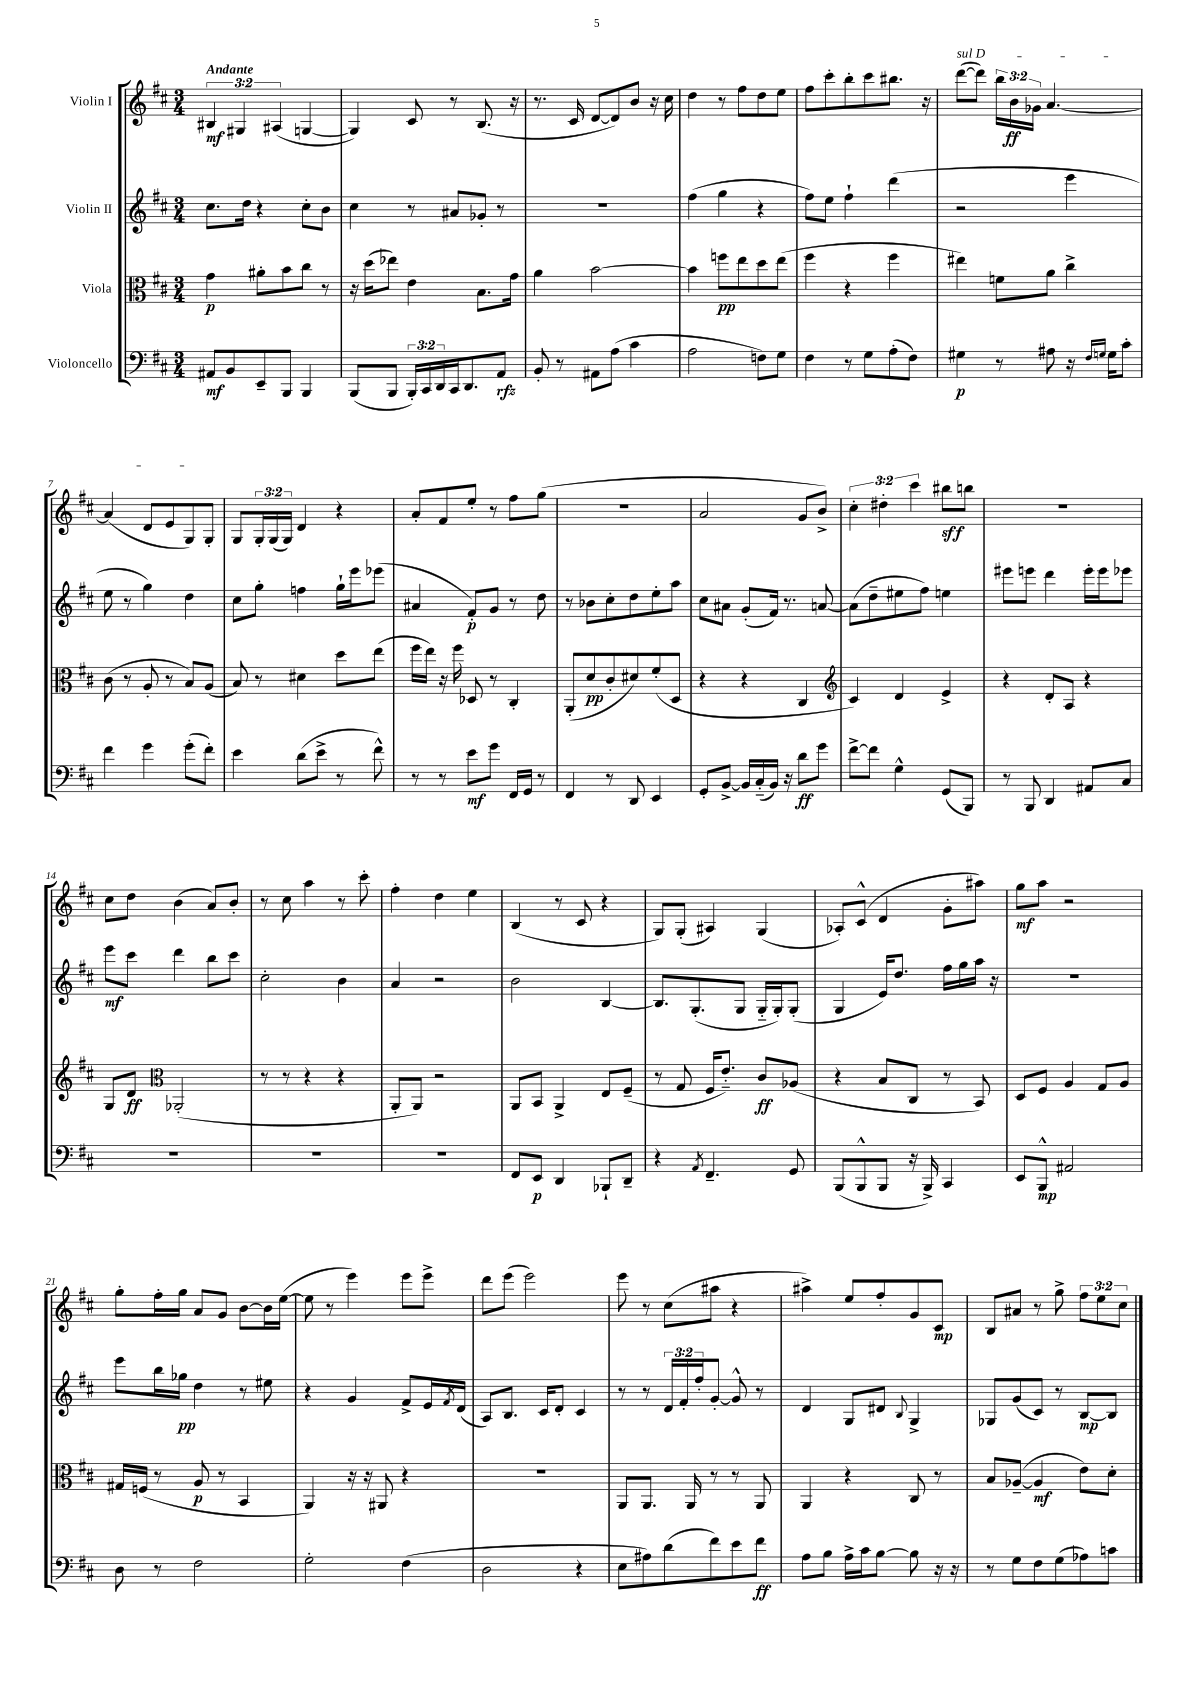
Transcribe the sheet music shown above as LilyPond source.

<<
\new StaffGroup <<
\new Staff = "s0" \with { instrumentName = "Violin I" } {
    \clef treble \key d \major \numericTimeSignature \time 3/4 \override Staff.TupletNumber.text = #tuplet-number::calc-fraction-text \tempo "Andante"
    \tuplet 3/2 { bis4\mf gis4 ais4( } g4~ |
    g4) cis'8 r8 b8.( r16 |
    r8. cis'16 d'8~ d'8) b'8 r16 cis''16 |
    d''4 r8 fis''8 d''8 e''8 |
    fis''8 cis'''8-. b''8-. cis'''8 bis''8. r16 |
    \once \override TextSpanner.bound-details.left.text = \markup { \italic "sul D" } d'''8~\startTextSpan( d'''8) \tuplet 3/2 { b''16 b'16\ff ges'16 } a'4.~ |
    a'4( d'8 e'8 g8) g8-.\stopTextSpan |
    g8 \tuplet 3/2 { g16-. g16( g16) } d'4 r4 |
    a'8-. fis'8 e''8-. r8 fis''8 g''8( |
    R2. |
    a'2 g'8 b'8->) |
    \tuplet 3/2 { cis''4-. dis''4-. cis'''4 } bis''8\sff b''8 |
    R2. |
    cis''8 d''8 b'4( a'8) b'8-. |
    r8 cis''8 a''4 r8 cis'''8-. |
    fis''4-. d''4 e''4 |
    b4( r8 cis'8 r4 |
    g8) g8-.( ais4) g4( |
    aes8-.) cis'8-^( d'4 g'8-. ais''8) |
    g''8\mf a''8 r2 |
    g''8-. fis''16-. g''16 a'8 g'8 b'8~ b'16 e''16~( |
    e''8 r8 e'''4) e'''8 e'''8-> |
    d'''8 e'''8( e'''2) |
    e'''8 r8 cis''8( ais''8 r4 |
    ais''4->) e''8 fis''8-. g'8 cis'8\mp |
    b8 ais'8 r8 g''8-> \tuplet 3/2 { fis''8 e''8 cis''8 } \bar "|." |
}
\new Staff = "s1" \with { instrumentName = "Violin II" } {
    \clef treble \key d \major \numericTimeSignature \time 3/4 \override Staff.TupletNumber.text = #tuplet-number::calc-fraction-text
    cis''8. d''16 r4 cis''8-. b'8 |
    cis''4 r8 ais'8 ges'8-. r8 |
    R2. |
    fis''4( g''4 r4 |
    fis''8) e''8 fis''4-! d'''4( |
    r2 e'''4 |
    e''8 r8 g''4) d''4 |
    cis''8 g''8-. f''4 g''16-! e'''16 ees'''8( |
    ais'4 fis'8-.\p) g'8 r8 d''8 |
    r8 bes'8 cis''8-. d''8 e''8-. a''8 |
    cis''8 ais'8 g'8-.( fis'16) r8. a'8~ |
    a'8( d''8-- eis''8 fis''8) e''4 |
    eis'''8 e'''8 d'''4 e'''16-. e'''16 ees'''8 |
    e'''8\mf cis'''8 d'''4 b''8 cis'''8 |
    cis''2-. b'4 |
    a'4 r2 |
    b'2 b4~ |
    b8. g8.-.( g8 g16-_ g16-.) g8-.( |
    g4 e'16) d''8. fis''16 g''16 a''16 r16 |
    R2. |
    e'''8 b''16 ges''16\pp d''4 r8 eis''8 |
    r4 g'4 fis'8-> e'16 \acciaccatura { fis'8 } d'16( |
    a8) b8. cis'16 d'8-. cis'4 |
    r8 r8 \tuplet 3/2 { d'16 fis'16-. fis''16-. } g'8~-. g'8-^ r8 |
    d'4 g8 dis'8 \appoggiatura { b8 } g4-> |
    ges8 g'8( cis'8) r8 b8~\mp b8 \bar "|." |
}
\new Staff = "s2" \with { instrumentName = "Viola" } {
    \clef alto \key d \major \numericTimeSignature \time 3/4
    g'4\p ais'8-. b'8 cis''8 r8 |
    r16 d''16( ees''8) e'4 b8. g'16 |
    a'4 b'2~ |
    b'4 f''8\pp e''8 d''8 e''8( |
    fis''4 r4 fis''4 |
    eis''4) f'8 a'8 cis''4-> |
    cis'8( r8 a8-. r8 b8) a8( |
    b8) r8 dis'4 d''8 e''8( |
    fis''16 e''16) r16 fis''16 des8 r8 cis4-. |
    a,8-.( d'8\pp cis'8-. dis'8) fis'8-.( d8 |
    r4 r4 cis4 |
    \clef treble cis'4) d'4 e'4-> |
    r4 d'8-. a8 r4 |
    g8 d'8\ff \clef alto aes,2-.( |
    r8 r8 r4 r4 |
    a,8-. a,8) r2 |
    a,8 b,8 a,4-> e8 fis8--( |
    r8 g8 fis16 e'8.-_) cis'8\ff aes8( |
    r4 b8 cis8 r8 b,8) |
    d8 fis8 a4 g8 a8 |
    gis16 f16( r8 a8\p r8 b,4 |
    a,4) r16 r16 ais,8 r4 |
    R2. |
    a,8 a,8. a,16 r8 r8 a,8 |
    a,4 r4 cis8 r8 |
    b8 aes8~--( aes4\mf e'8) d'8-. \bar "|." |
}
\new Staff = "s3" \with { instrumentName = "Violoncello" } {
    \clef bass \key d \major \numericTimeSignature \time 3/4 \override Staff.TupletNumber.text = #tuplet-number::calc-fraction-text
    ais,8\mf b,8 e,8-- b,,8 b,,4 |
    b,,8( b,,8 \tuplet 3/2 { b,,16-.) cis,16 d,16 } cis,16 d,8. a,8\rfz |
    b,8-. r8 ais,8 a8( cis'4 |
    a2 f8) g8 |
    fis4 r8 g8 a8-.( fis8) |
    gis4\p r8 ais8 r16 \grace { fis16 g16 } g16 cis'8-. |
    fis'4 g'4 g'8-.( fis'8-.) |
    e'4 d'8( e'8-> r8 fis'8-^) |
    r8 r8 e'8\mf g'8 fis,16 g,16 r8 |
    fis,4 r8 d,8 e,4 |
    g,8-. b,8~-> b,16 cis16-_( b,16) r16 d'8\ff g'8 |
    fis'8~-> fis'8 g4-^ g,8( b,,8) |
    r8 b,,8 d,4 ais,8 cis8 |
    R2. |
    R2. |
    R2. |
    fis,8 e,8\p d,4 bes,,8-! d,8-- |
    r4 \acciaccatura { a,8 } fis,4.-- g,8 |
    b,,8( b,,8-^ b,,8 r16 b,,16->) cis,4 |
    e,8 b,,8-^\mp ais,2 |
    d8 r8 fis2 |
    g2-. fis4( |
    d2 r4 |
    e8 ais8) d'8( fis'8) e'8 fis'8\ff |
    a8 b8 a16-> cis'16 b8~ b8 r16 r16 |
    r8 g8 fis8 g8( aes8) c'8 \bar "|." |
}
>>
>>
